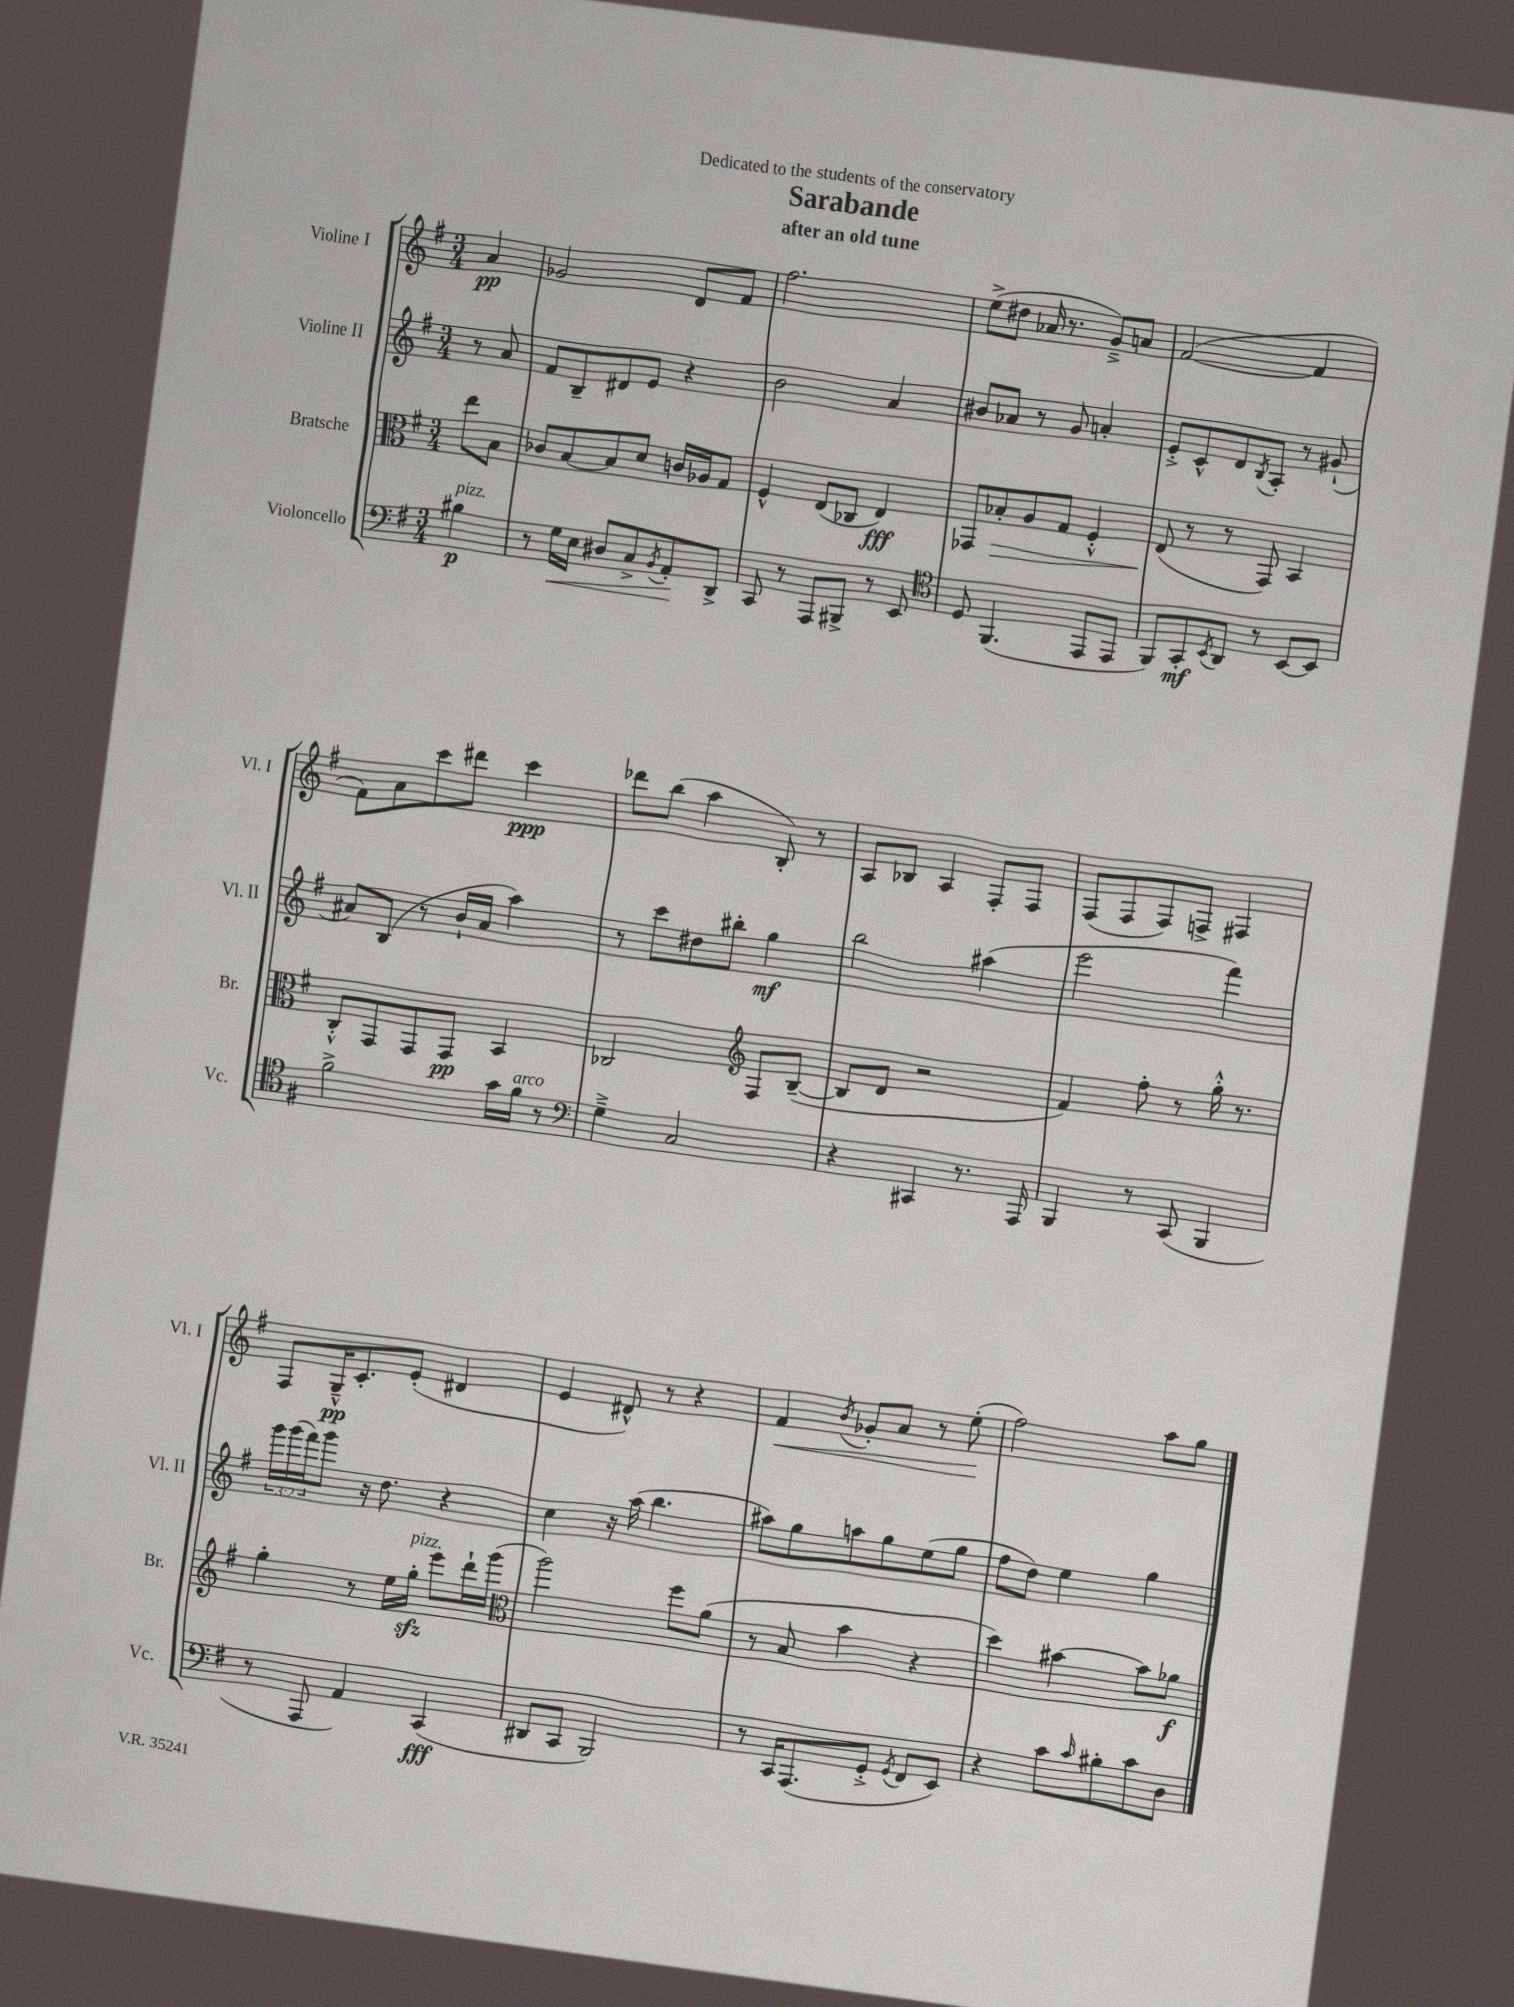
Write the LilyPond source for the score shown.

\header { title = "Sarabande" subtitle = "after an old tune" dedication = "Dedicated to the students of the conservatory" }
<<
\new StaffGroup <<
\new Staff = "s0" \with { instrumentName = "Violine I" shortInstrumentName = "Vl. I" } {
    \clef treble \key g \major \numericTimeSignature \time 3/4 \partial 4
    a'4\pp |
    ges'2 d'8 fis'8 |
    fis''2. |
    e''8->( dis''8 aes'16 r8. g'8--->) a'8 |
    fis'2~( fis'4 |
    fis'8) a'8 c'''8 dis'''8 c'''4\ppp |
    des'''8 b''8( a''4 b8-.) r8 |
    a8 bes8 a4 fis8-. fis8 |
    fis8( fis8 fis8) f8-> fis4 |
    fis8 g16---^\pp c'8.-. e'8-.( dis'4 |
    e'4 dis'8-^) r8 r4 |
    fis'4\< \acciaccatura { b'8 } ges'8-. a'8 r8 e''8-.\!( |
    fis''2) a''8 g''8 \bar "|." |
}
\new Staff = "s1" \with { instrumentName = "Violine II" shortInstrumentName = "Vl. II" } {
    \clef treble \key g \major \numericTimeSignature \time 3/4 \override Staff.TupletNumber.text = #tuplet-number::calc-fraction-text \partial 4
    r8 a'8 |
    fis'8 b8-- dis'8 e'8 r4 |
    b'2 a'4 |
    bis'8 aes'8 r8 g'8 a'4-. |
    e'8-.-> c'8-^ d'8 \acciaccatura { b8 } a8-. r8 gis'8-!( |
    ais'8) b8( r8 b'16-! ais'16 a''4) |
    r8 c'''8 dis''8 bis''8-. g''4\mf |
    b''2 ais''4( |
    e'''2 fis'''4) |
    \tuplet 3/2 { g'''16 g'''16( fis'''16) } g'''8 r16 d''8. r4 |
    c''4 r16 a''16( b''4. |
    ais''8) g''8 a''8 g''8 e''8( g''8 |
    fis''8 d''8) e''4 g''4 \bar "|." |
}
\new Staff = "s2" \with { instrumentName = "Bratsche" shortInstrumentName = "Br." } {
    \clef alto \key g \major \numericTimeSignature \time 3/4 \partial 4
    e''8 b8 |
    ces'8 b8~ b8 d'8 c'16 aes16 g8 |
    fis4-^ e8( ces8 e4\fff) |
    ges,8 bes8-.\> a8 g8 fis4-.-^ |
    e8\!( r8 r8 g,8) b,4 |
    c8-.-^ g,8 g,8 g,8\pp b,4 |
    ces2 \clef treble fis8 b8~--( |
    b8 d'8 r2 |
    fis'4) fis''8-. r8 g''16-.-^ r8. |
    g''4-. r8 e''16 g''16-.\sfz^\markup { \italic "pizz." } e'''8 d'''16-! g'''16( |
    \clef alto a''2) fis''8 a'8( |
    r8 b8 b'4 r4 |
    d''4) bis'4~ bis'8 aes'8\f \bar "|." |
}
\new Staff = "s3" \with { instrumentName = "Violoncello" shortInstrumentName = "Vc." } {
    \clef bass \key g \major \numericTimeSignature \time 3/4 \partial 4
    bis4\p^\markup { \italic "pizz." } |
    r8 g16\< e16 dis8 c8-> \acciaccatura { b,8 } a,8-.\! d,8-> |
    c,8 r8 a,,8 bis,,8-> r8 e,8 |
    \clef tenor d8 fis,4.( e,8 e,8 |
    fis,8) g,8-.\mf \acciaccatura { b,8 } a,8 r8 b,8~ b,8 |
    fis'2-> g'16 fis'16^\markup { \italic "arco" } r8 |
    \clef bass g4---> c2 |
    r4 cis,4 r8. a,,16 |
    b,,4 r8 c,8( b,,4 |
    r8 a,,8 a,4) c,4\fff( |
    dis,8 c,8 b,,2) |
    r8 c,16 a,,8.( g,8-.-> \acciaccatura { g,8 } fis,8 e,8) |
    r4 c'8 \grace { c'16 } bis8-. c'8 d8 \bar "|." |
}
>>
>>
\layout { \context { \Score \remove "Bar_number_engraver" } }
